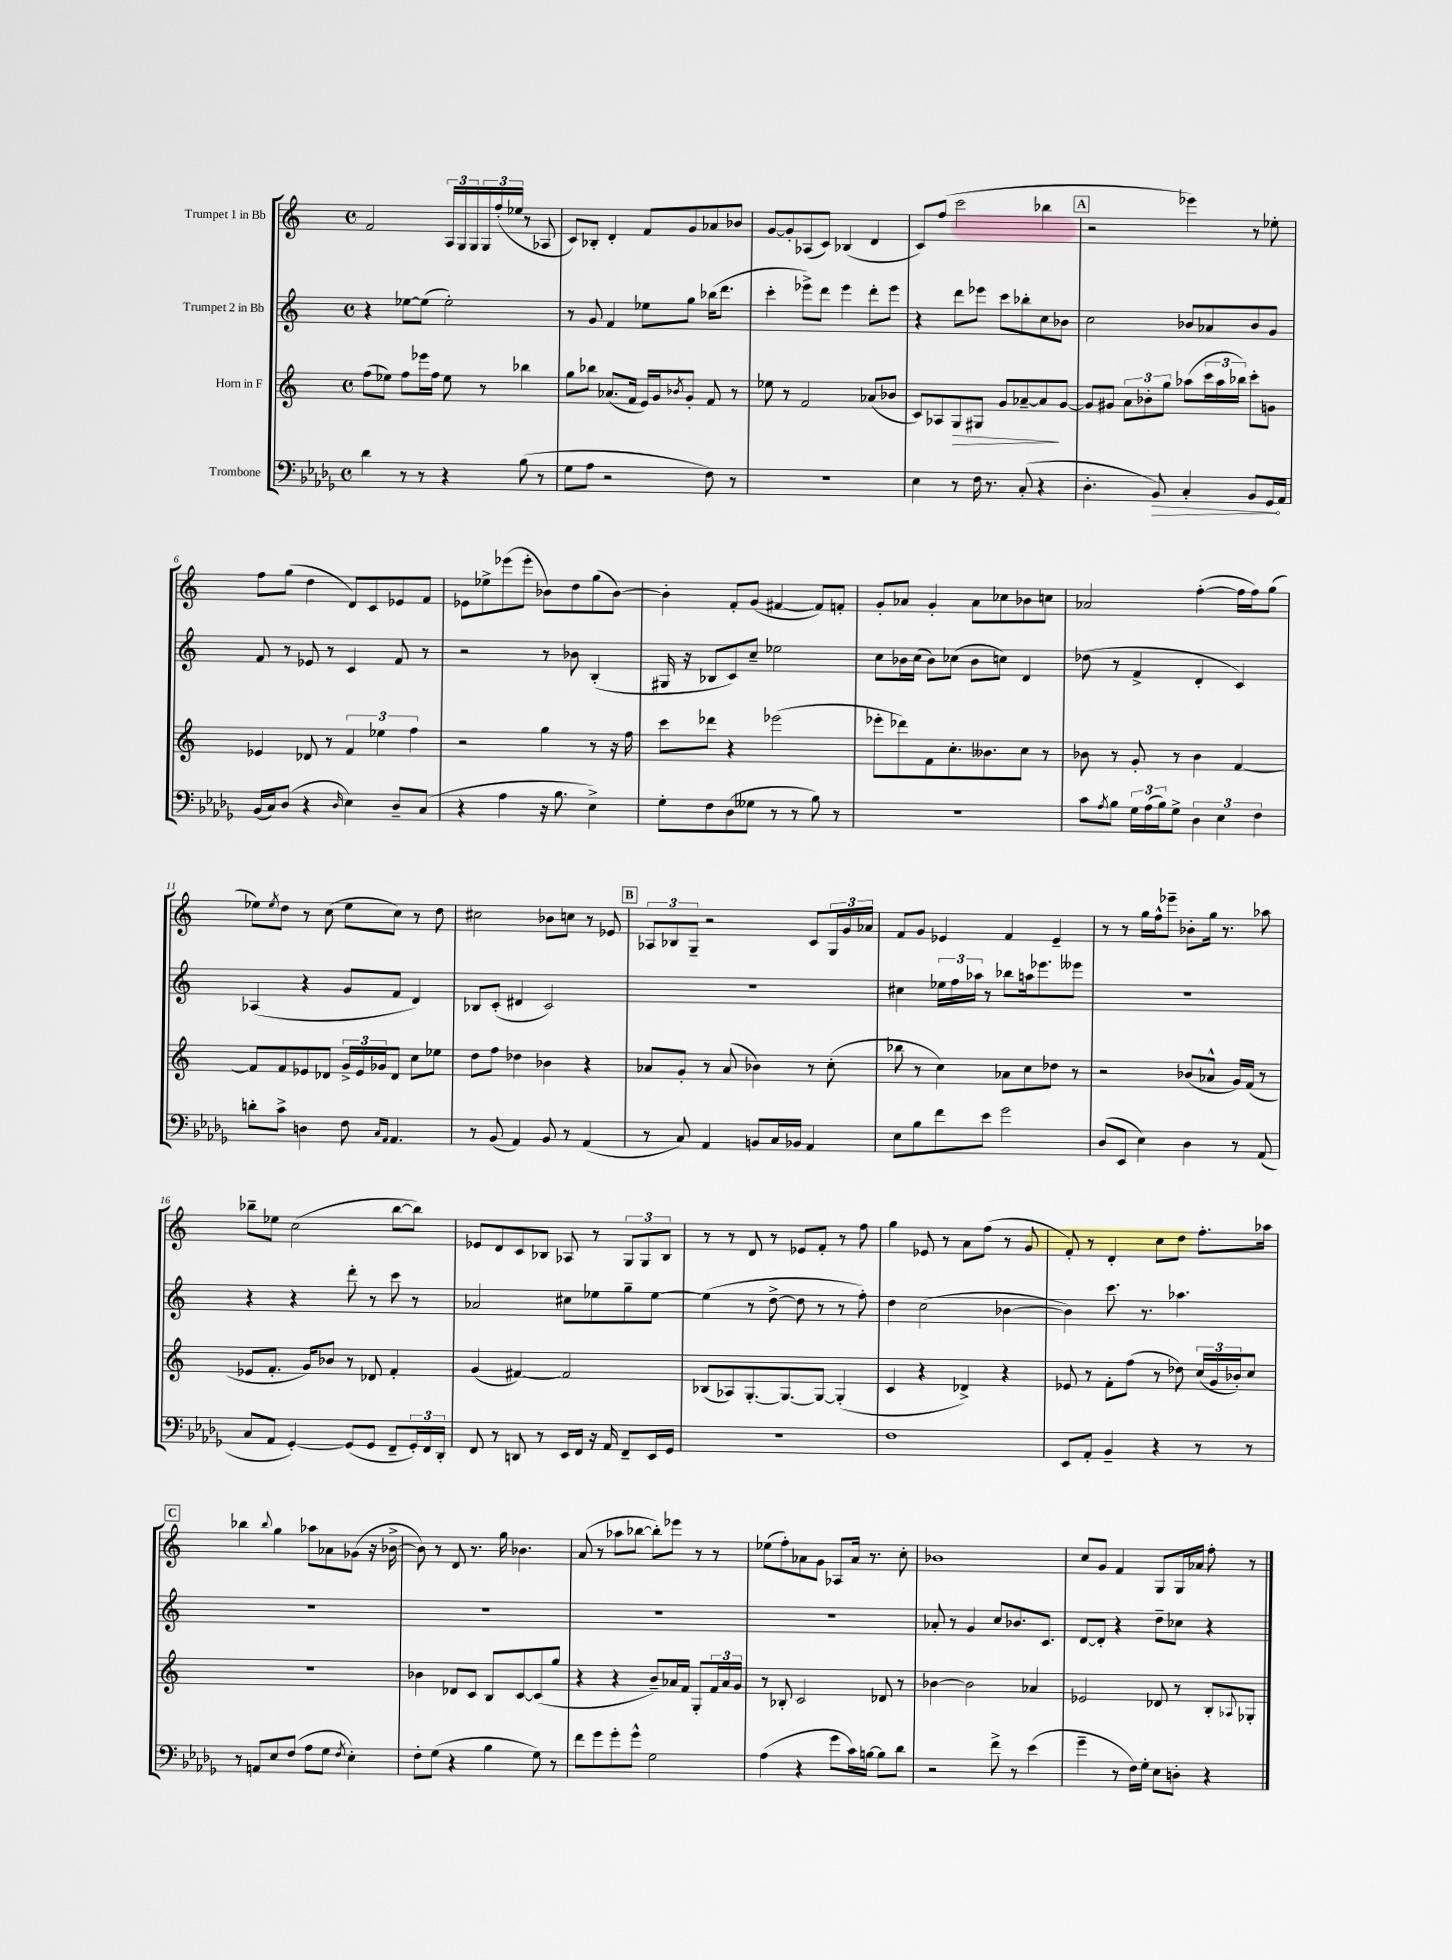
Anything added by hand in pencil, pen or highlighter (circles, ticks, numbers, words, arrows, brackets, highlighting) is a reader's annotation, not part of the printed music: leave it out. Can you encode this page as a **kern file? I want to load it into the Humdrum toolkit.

**kern	**dynam	**kern	**dynam	**kern	**kern
*part4	*part4	*part3	*part3	*part2	*part1
*staff4	*staff4	*staff3	*staff3	*staff2	*staff1
*I"Trombone	*	*I"Horn in F	*	*I"Trumpet 2 in Bb	*I"Trumpet 1 in Bb
*clefF4	*	*clefG2	*	*clefG2	*clefG2
*k[b-e-a-d-g-]	*	*k[]	*	*k[]	*k[]
*M4/4	*	*M4/4	*	*M4/4	*M4/4
*met(c)	*	*met(c)	*	*met(c)	*met(c)
=1	=1	=1	=1	=1	=1
4d-\	.	(8ff\L	.	4r	2f/
.	.	8ee-X\J)	.	.	.
8r	.	8ff\L	.	[8ee-X\L	.
8r	.	16eee-X\L	.	(8ee-\J]	.
.	.	16ff\JJ	.	.	.
4r	.	8ee-\	.	2ee-'\)	24A/LL
.	.	.	.	.	24G/
.	.	.	.	.	24G/
.	.	8r	.	.	24G/
.	.	.	.	.	(24ff'/
.	.	.	.	.	24ee-X/JJ
(8B-\	.	4bb-X\	.	.	8r
8r	.	.	.	.	8A-X/
=2	=2	=2	=2	=2	=2
8G-\L	.	8gg\L	.	8r	8c/L)
8A-\J	.	8bb-X\J	.	8g/	8B-X'/J
2r	.	(8.a-X/L	.	4f/	4d'/
.	.	16f/Jk	.	.	.
.	.	16e/LL)	.	8ee-X\L	8f/L
.	.	16g/J	.	.	.
.	.	8qb-X/	.	.	.
.	.	8g'/J	.	8gg\J	8g/
8F\)	.	8f/	.	(16bb-X\KL	8a-X/
.	.	.	.	8.ddd\J	.
8r	.	8r	.	.	8b-X/J
=3	=3	=3	=3	=3	=3
1r	.	8ee-X\	.	4ccc'\	[8g/L
.	.	8r	.	.	8g'/]
.	.	2f/	.	8eee-X^\L)	(8A-X/
.	.	.	.	8ddd\J	8c/J)
.	.	.	.	4eee-\	(4B-X/
.	.	(8a-X/L	.	8ddd'\L	4d/
.	.	8b-X/J	.	8eee-\J	.
=4	=4	=4	=4	=4	=4
4E-\	.	8c/L)	.	4r	8c/L)
.	.	8A-X/	.	.	(8ff/J
!	!	!	!LO:HP:b	!	!
8r	.	8G/	>	8ddd\L	2ccc\
16F\	.	8G#X/J	.	8eee-X\J	.
8.r	.	.	.	.	.
.	.	8g/L	.	8ccc\L	.
(8C'/	.	[8a-X~/	.	8bb-X'\	.
4r	.	8a-/]	.	8cc\	4bb-X\
.	.	[8g/J	]	8b-X\J	.
!!LO:REH:place=s1:t=A
=5	=5	=5	=5	=5	=5
4.D-'\	.	8g/L]	.	2cc\	2r
.	.	8g#X/J	.	.	.
.	.	12a\L	.	.	.
.	.	12b-X'\	.	.	.
!	!LO:HP:b	!	!	!	!
8BB-/)	>	.	.	.	.
.	.	12gg\J	.	.	.
4C'/	.	(8aa-X\L	.	8b-X/L	4eee-X\)
.	.	24ccc\L	.	8a-X/	.
.	.	24aa-\	.	.	.
.	.	24bb-X\JJ)	.	.	.
8BB-/L	.	8ccc'\L	.	8b-/	8r
16GG-/L	.	8gn\J	.	8g/J	8ee-X'\
16AA-/JJ	]	.	.	.	.
!!LO:LB:g=z
=6	=6	=6	=6	=6	=6
(16BB-/LL	.	4e-X/	.	8f/	8ff\L
16C/J)	.	.	.	.	.
(8D-/J	.	.	.	8r	(8gg\J
4r	.	8d-X/	.	8e-X/	4dd\
.	.	8r	.	8r	.
16qqD-/	.	.	.	.	.
4E-\)	.	6f/	.	4c/	8d/L)
.	.	.	.	.	8c/
.	.	6ee-X\	.	.	.
8D-~/L	.	.	.	8f/	8e-X/
.	.	6ff\	.	.	.
(8C/J	.	.	.	8r	8f/J
=7	=7	=7	=7	=7	=7
4r	.	2r	.	2r	8e-X\L
.	.	.	.	.	8ee-X^\
4A-\	.	.	.	.	(8eee-X\
.	.	.	.	.	8eee-'\J
16r	.	4gg\	.	8r	8b-X\L)
8.B-\	.	.	.	.	.
.	.	.	.	8b-X\	8dd\
4E-^\)	.	8r	.	(4B'/	(8gg\
.	.	16r	.	.	[8b-\J)
.	.	16ff\	.	.	.
=8	=8	=8	=8	=8	=8
8G-'\L	.	8ccc\L	.	16G#X/	4b-'\]
.	.	.	.	16r	.
8F\	.	8ddd-X\J	.	8B-X/L	.
(8D-\	.	4r	.	8c/)	8f'/L
8G--X\J	.	.	.	8cc~/J	(8g/J
8r	.	(2eee-X\	.	2ee-X\	[4f#X/
8r	.	.	.	.	.
8B-\)	.	.	.	.	8f#/L])
8r	.	.	.	.	8fn'/J
=9	=9	=9	=9	=9	=9
1r	.	8eee-X'\L	.	8cc\L	8g'/L
.	.	8ddd-X\)	.	16b-X\L	8a-X/J
.	.	.	.	(16cc\JJ	.
.	.	8f\	.	8b-\L)	4g'/
.	.	8.cc'\	.	(8cc-X\J	.
.	.	.	.	8b-\L	8a-\L
.	.	8.b--X\	.	.	.
.	.	.	.	8ccn\J)	8cc-X\
.	.	8cc\J	.	4d/	8b-X\
.	.	8r	.	.	8ccn\J
=10	=10	=10	=10	=10	=10
8c\L	.	8b-X\	.	(8dd-X\	2a-X/
8qA-/	.	.	.	.	.
8B-\J	.	8r	.	8r	.
24G-\LL	.	8g'/	.	4f^/	.
(24A-\	.	.	.	.	.
24B-\J)	.	.	.	.	.
8G-^\J	.	8r	.	.	.
6D-\	.	4b-\	.	4d'/	([4ff'\
6E-\	.	.	.	.	.
.	.	[4f/	.	4c/)	16ff\LL]
.	.	.	.	.	16ff\J)
6F\	.	.	.	.	.
.	.	.	.	.	(8gg\J
!!LO:LB:g=z
=11	=11	=11	=11	=11	=11
8dn'\L	.	8f/L]	.	(4A-X/	8ee-X\L)
.	.	.	.	.	8qee-/
8c^\J	.	8f/	.	.	8dd\J
4Dn\	.	8e-X/	.	4r	8r
.	.	8d-X/J	.	.	(8cc\
8F\	.	24g^/LL	.	8g/L	8ee-\L
.	.	24e-/	.	.	.
.	.	24g-X/J	.	.	.
16qqC/LL	.	.	.	.	.
16qqAA-/JJ	.	.	.	.	.
4.AA-/	.	8d-/J	.	8f/J	8cc\J)
.	.	8cc\L	.	4d/)	8r
.	.	8ee-X\J	.	.	8dd\
=12	=12	=12	=12	=12	=12
8r	.	8dd\L	.	8B-X/L	2cc#X\
(8BB-/	.	8ff\J	.	(8c'/J	.
4AA-/)	.	4dd-X\	.	4d#X/	.
8BB-/	.	4b-X\	.	2c/)	8b-X\L
8r	.	.	.	.	8ccn\J
(4AA-/	.	4r	.	.	8r
.	.	.	.	.	8e-X/
!!LO:REH:place=s1:t=B
=13	=13	=13	=13	=13	=13
8r	.	8a-X/L	.	1r	12A-X/L
.	.	.	.	.	12B-X/
8C/)	.	8g'/J	.	.	.
.	.	.	.	.	12G~/J
4AA-/	.	8r	.	.	2r
.	.	(8a-/	.	.	.
8BBn/L	.	4b-X\)	.	.	.
16C/L	.	.	.	.	.
16BB-X/JJ	.	.	.	.	.
4AA-/	.	8r	.	.	8c/L
.	.	(8cc'\	.	.	24G/L
.	.	.	.	.	24g/
.	.	.	.	.	24a-X/JJ
=14	=14	=14	=14	=14	=14
8E-\L	.	8bb-X\	.	4cc#X\	8f/L
8B-\	.	8r	.	.	8g/J
8f\	.	4cc\)	.	24ee-X\LL	4e-X/
.	.	.	.	24ff\	.
.	.	.	.	24aa-X\JJ	.
8e-\J	.	.	.	8r	.
2g-\	.	8a-X\L	.	8bb-X\L	4f/
.	.	8cc\	.	16aan\k	.
.	.	.	.	8.eee-X\	.
.	.	8dd-X\J	.	.	4e-~/
.	.	8r	.	8eee--X\J	.
=15	=15	=15	=15	=15	=15
(8D-/L	.	2r	.	1r	8r
8EE-/J	.	.	.	.	8r
4E-\)	.	.	.	.	16gg\LL
.	.	.	.	.	16ff^^\J
.	.	.	.	.	8eee-X~\J
4D-\	.	(8b-X/L	.	.	8b-X'\L
.	.	8a-X^^/J	.	.	16gg\Jk
.	.	.	.	.	8.r
8r	.	16g/LL)	.	.	.
.	.	(16f/JJ	.	.	.
(8AA-/	.	8r	.	.	8aa-X\
!!LO:LB:g=z
=16	=16	=16	=16	=16	=16
8C/L	.	8e-X/L	.	4r	8bb-X~\L
8AA-/J	.	8.f'/J	.	.	8ee-X\J
[4GG-'/)	.	.	.	4r	(2cc\
.	.	16g/KL)	.	.	.
.	.	8b-X/J	.	.	.
(8GG-/L]	.	8r	.	8ddd'\	.
8GG-/J	.	8d-X/	.	8r	.
8FF~/L	.	4f'/	.	8ccc\	[8bb-\L
24GG-'/L)	.	.	.	8r	8bb-\J])
24FF/	.	.	.	.	.
24DD-'/JJ	.	.	.	.	.
=17	=17	=17	=17	=17	=17
8FF/	.	(4g/	.	2a-X/	8e-X/L
8r	.	.	.	.	8d/
8DDn/	.	[4f#X/)	.	.	8c/
8r	.	.	.	.	8B-X/J
16EE-/LL	.	2f#/]	.	8cc#X\L	8A-X/
16FF/JJ	.	.	.	.	.
16r	.	.	.	8ee-X\	8r
16AA-/	.	.	.	.	.
8FF~/L	.	.	.	8gg~\	12G/L
.	.	.	.	.	12G/
16EE-/L	.	.	.	[8ee-\J	.
.	.	.	.	.	12B-/J
16GG-/JJ	.	.	.	.	.
=18	=18	=18	=18	=18	=18
1r	.	(8B-X/L	.	(4ee-\]	8r
.	.	8A-X/)	.	.	8r
.	.	[8.G'/	.	8r	8d/
.	.	.	.	[8dd^\	8r
.	.	8.G/_	.	.	.
.	.	.	.	8dd\]	8e-X/L
.	.	8G/J_	.	8r	8f'/J
.	.	(4G'/]	.	8r	8r
.	.	.	.	8ff'\)	8ff\
=19	=19	=19	=19	=19	=19
1F	.	4c/	.	4dd\	4gg\
.	.	4r	.	(2cc\	8e-X/
.	.	.	.	.	8r
.	.	4d-X^/)	.	.	8a\L
.	.	.	.	.	(8ff\J
.	.	4r	.	[4b-X\	8r
.	.	.	.	.	8g/
=20	=20	=20	=20	=20	=20
8EE-/L	.	8e-X/	.	4b-\])	8f'/)
8AA-'/J	.	8r	.	.	8r
4BB-~/	.	8f'\L	.	8.ccc\	4d'/
.	.	(8ff\J	.	.	.
.	.	.	.	8.r	.
4r	.	8r	.	.	8cc\L
.	.	8dd-X\)	.	4.aa-X\	8dd\J
8r	.	(24cc/LL	.	.	8.ff'\L
.	.	24g/	.	.	.
.	.	24b-X'/J)	.	.	.
8r	.	8cc/J	.	.	.
.	.	.	.	.	16aa-X\Jk
!!LO:LB:g=z
!!LO:REH:place=s1:t=C
=21	=21	=21	=21	=21	=21
8r	.	1r	.	1r	4bb-X\
8AAn/L	.	.	.	.	.
.	.	.	.	.	8qqbb-/
8E-/	.	.	.	.	4gg\
(8F/J	.	.	.	.	.
8A-\L	.	.	.	.	8aa-X\L
8G-\J	.	.	.	.	8a-X\
8qF/	.	.	.	.	.
4E-'\)	.	.	.	.	(8g-X\J
.	.	.	.	.	16r
.	.	.	.	.	[16b-X^\
=22	=22	=22	=22	=22	=22
8F'\L	.	4b-X\	.	1r	8b-\])
(8G-\J	.	.	.	.	8r
4r	.	8d-X/L	.	.	8d/
.	.	8c/J	.	.	8.r
4B-\	.	8B/L	.	.	.
.	.	.	.	.	16gg\
.	.	[8c/	.	.	4.b-X\
8G-\)	.	(8c/]	.	.	.
8r	.	8gg/J	.	.	.
=23	=23	=23	=23	=23	=23
8f\L	.	4r	.	1r	(8a/
8g-\	.	.	.	.	8r
8g-'\	.	4r	.	.	8aa-X\L
8g-^^\J	.	.	.	.	[8bb-X\J
2G-\	.	8b~/L)	.	.	8bb-'\L])
.	.	16a-X/L	.	.	8eee-X\J
.	.	16f/JJ	.	.	.
.	.	8G'/L	.	.	8r
.	.	24f/L	.	.	8r
.	.	24a-/	.	.	.
.	.	24g/JJ	.	.	.
=24	=24	=24	=24	=24	=24
(4A-\	.	8r	.	1r	(8ee-X\L
.	.	8B-X'/	.	.	8ff'\)
4r	.	2c/	.	.	8a-X\
.	.	.	.	.	8g\J
8g-\L	.	.	.	.	8A-X/L
16c\L)	.	.	.	.	16a-/Jk
[16Bn\JJ	.	.	.	.	8.r
8B\L]	.	8d-X/	.	.	.
8d-\J	.	8r	.	.	8cc'\
=25	=25	=25	=25	=25	=25
2r	.	[4b-X\	.	8a-X'/	1b-X
.	.	.	.	8r	.
.	.	2b-\]	.	4g/	.
8f^\	.	.	.	8cc/L	.
8r	.	.	.	8.b-X/	.
(4e-\	.	4a-X/	.	.	.
.	.	.	.	8.c/J	.
=26	=26	=26	=26	=26	=26
4g-~\	.	2e-X/	.	[8d/L	8cc/L
.	.	.	.	8d'/J]	8g/J
8r	.	.	.	4r	4f/
16F\LL)	.	.	.	.	.
16G-'\JJ	.	.	.	.	.
8E-\L	.	8d-X/	.	8dd~\L	8G/L
8Dn'\J	.	8r	.	8cc-X\J	16G/L
.	.	.	.	.	16a-X/JJ
4r	.	8B'/L	.	4r	8ff'\
.	.	8qqA-X/	.	.	.
.	.	8G-X'/J	.	.	8r
==	==	==	==	==	==
*-	*-	*-	*-	*-	*-
